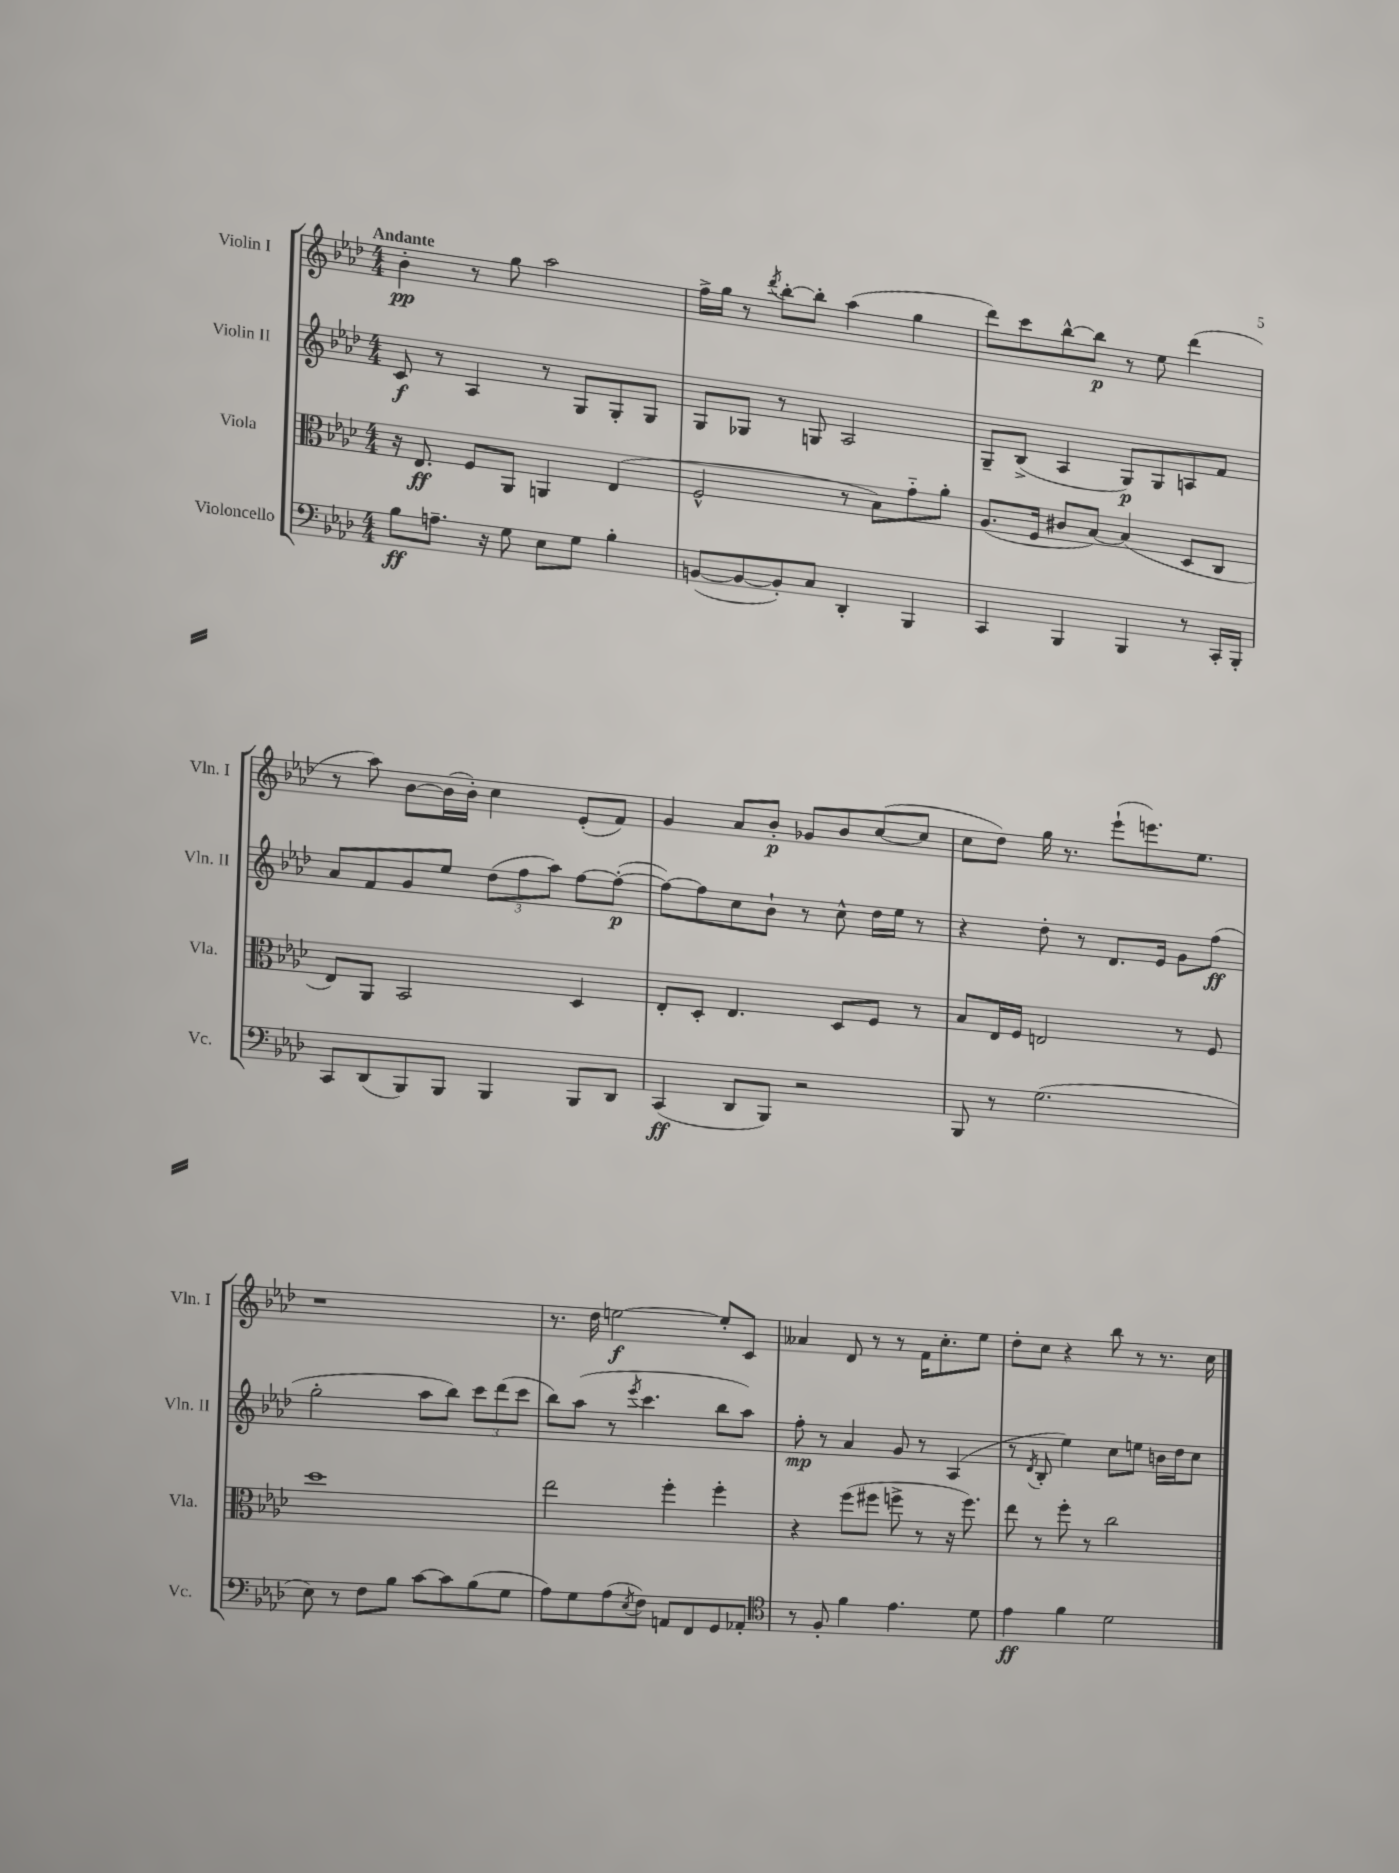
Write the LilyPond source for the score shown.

<<
\new StaffGroup <<
\new Staff = "s0" \with { instrumentName = "Violin I" shortInstrumentName = "Vln. I" } {
    \clef treble \key aes \major \numericTimeSignature \time 4/4 \tempo "Andante"
    bes'4-.\pp r8 g''8 aes''2 |
    f''16-> g''16 r8 \acciaccatura { des'''8 } bes''8~-. bes''8-. aes''4( g''4 |
    des'''8) c'''8 bes''8~-^ bes''8\p r8 ees''8 des'''4( |
    r8 aes''8) bes'8~ bes'16( bes'16-.) c''4 ees'8-.( f'8) |
    g'4 aes'8 bes'8-.\p ges'8 bes'8 c''8~( c''8 |
    c''8 des''8) g''16 r8. ees'''8-!( e'''8.) ees''8. |
    r1 |
    r8. des''16 e''2~\f e''8-. c'8 |
    aeses'4 des'8 r8 r8 f'16 c''8.-. ees''8 |
    des''8-. c''8 r4 bes''8 r8 r8. c''16 \bar "|." |
}
\new Staff = "s1" \with { instrumentName = "Violin II" shortInstrumentName = "Vln. II" } {
    \clef treble \key aes \major \numericTimeSignature \time 4/4
    c'8\f r8 aes4 r8 g8 g8-. g8 |
    g8 ges8 r8 g8 aes2 |
    g8-- bes8->( aes4 g8\p) g8 a8 f'8 |
    aes'8 f'8 g'8 ees''8 \tuplet 3/2 { des''8( f''8 aes''8) } f''8~ f''8~-.\p( |
    f''8~) f''8 c''8 bes'8-! r8 c''8-^ des''16 ees''16 r8 |
    r4 des''8-. r8 des'8. ees'16 g'8 f''8\ff( |
    g''2-. aes''8 bes''8) \tuplet 3/2 { c'''8 des'''8( c'''8 } |
    bes''8) aes''8( r8 \acciaccatura { ees'''8 } c'''4. bes''8 aes''8) |
    f''8-.\mp r8 aes'4 g'8 r8 aes4( |
    r8 \acciaccatura { des'8 } bes8-. ees''4) c''8 e''8 b'16 des''16 c''8 \bar "|." |
}
\new Staff = "s2" \with { instrumentName = "Viola" shortInstrumentName = "Vla." } {
    \clef alto \key aes \major \numericTimeSignature \time 4/4
    r16 ees8.\ff f8 aes,8 a,4 ees4( |
    f2-^ r8 bes8) g'8-_ aes'8-. |
    aes8.( f16 cis'8 bes8~) bes4( des8 c8 |
    ees8) aes,8 bes,2 des4 |
    ees8-. des8-. ees4. des8 f8 r8 |
    bes8 ees16 f16 e2 r8 f8 |
    des''1 |
    ees''2 f''4-. f''4-. |
    r4 f''8( fis''8 f''8-> r8 r16 f''8.) |
    ees''8 r8 f''8-. r8 c''2 \bar "|." |
}
\new Staff = "s3" \with { instrumentName = "Violoncello" shortInstrumentName = "Vc." } {
    \clef bass \key aes \major \numericTimeSignature \time 4/4
    bes8\ff a8.-- r16 g8 ees8 g8 bes4-. |
    b,8~( b,8~ b,8-.) c8 des,4-. bes,,4 |
    c,4 bes,,4 bes,,4 r8 c,16-. bes,,16-. |
    c,8 des,8( bes,,8) bes,,8 bes,,4 bes,,8 des,8 |
    c,4\ff( des,8 bes,,8) r2 |
    bes,,8 r8 g2.( |
    ees8) r8 f8 bes8 c'8~ c'8 bes8( g8 |
    aes8) g8 aes8( \acciaccatura { ees8 } f8) a,8 f,8 g,8 aes,8-. |
    \clef tenor r8 f8-. f'4 ees'4. des'8 |
    ees'4\ff f'4 des'2 \bar "|." |
}
>>
>>
\layout { \context { \Score \remove "Bar_number_engraver" } }
